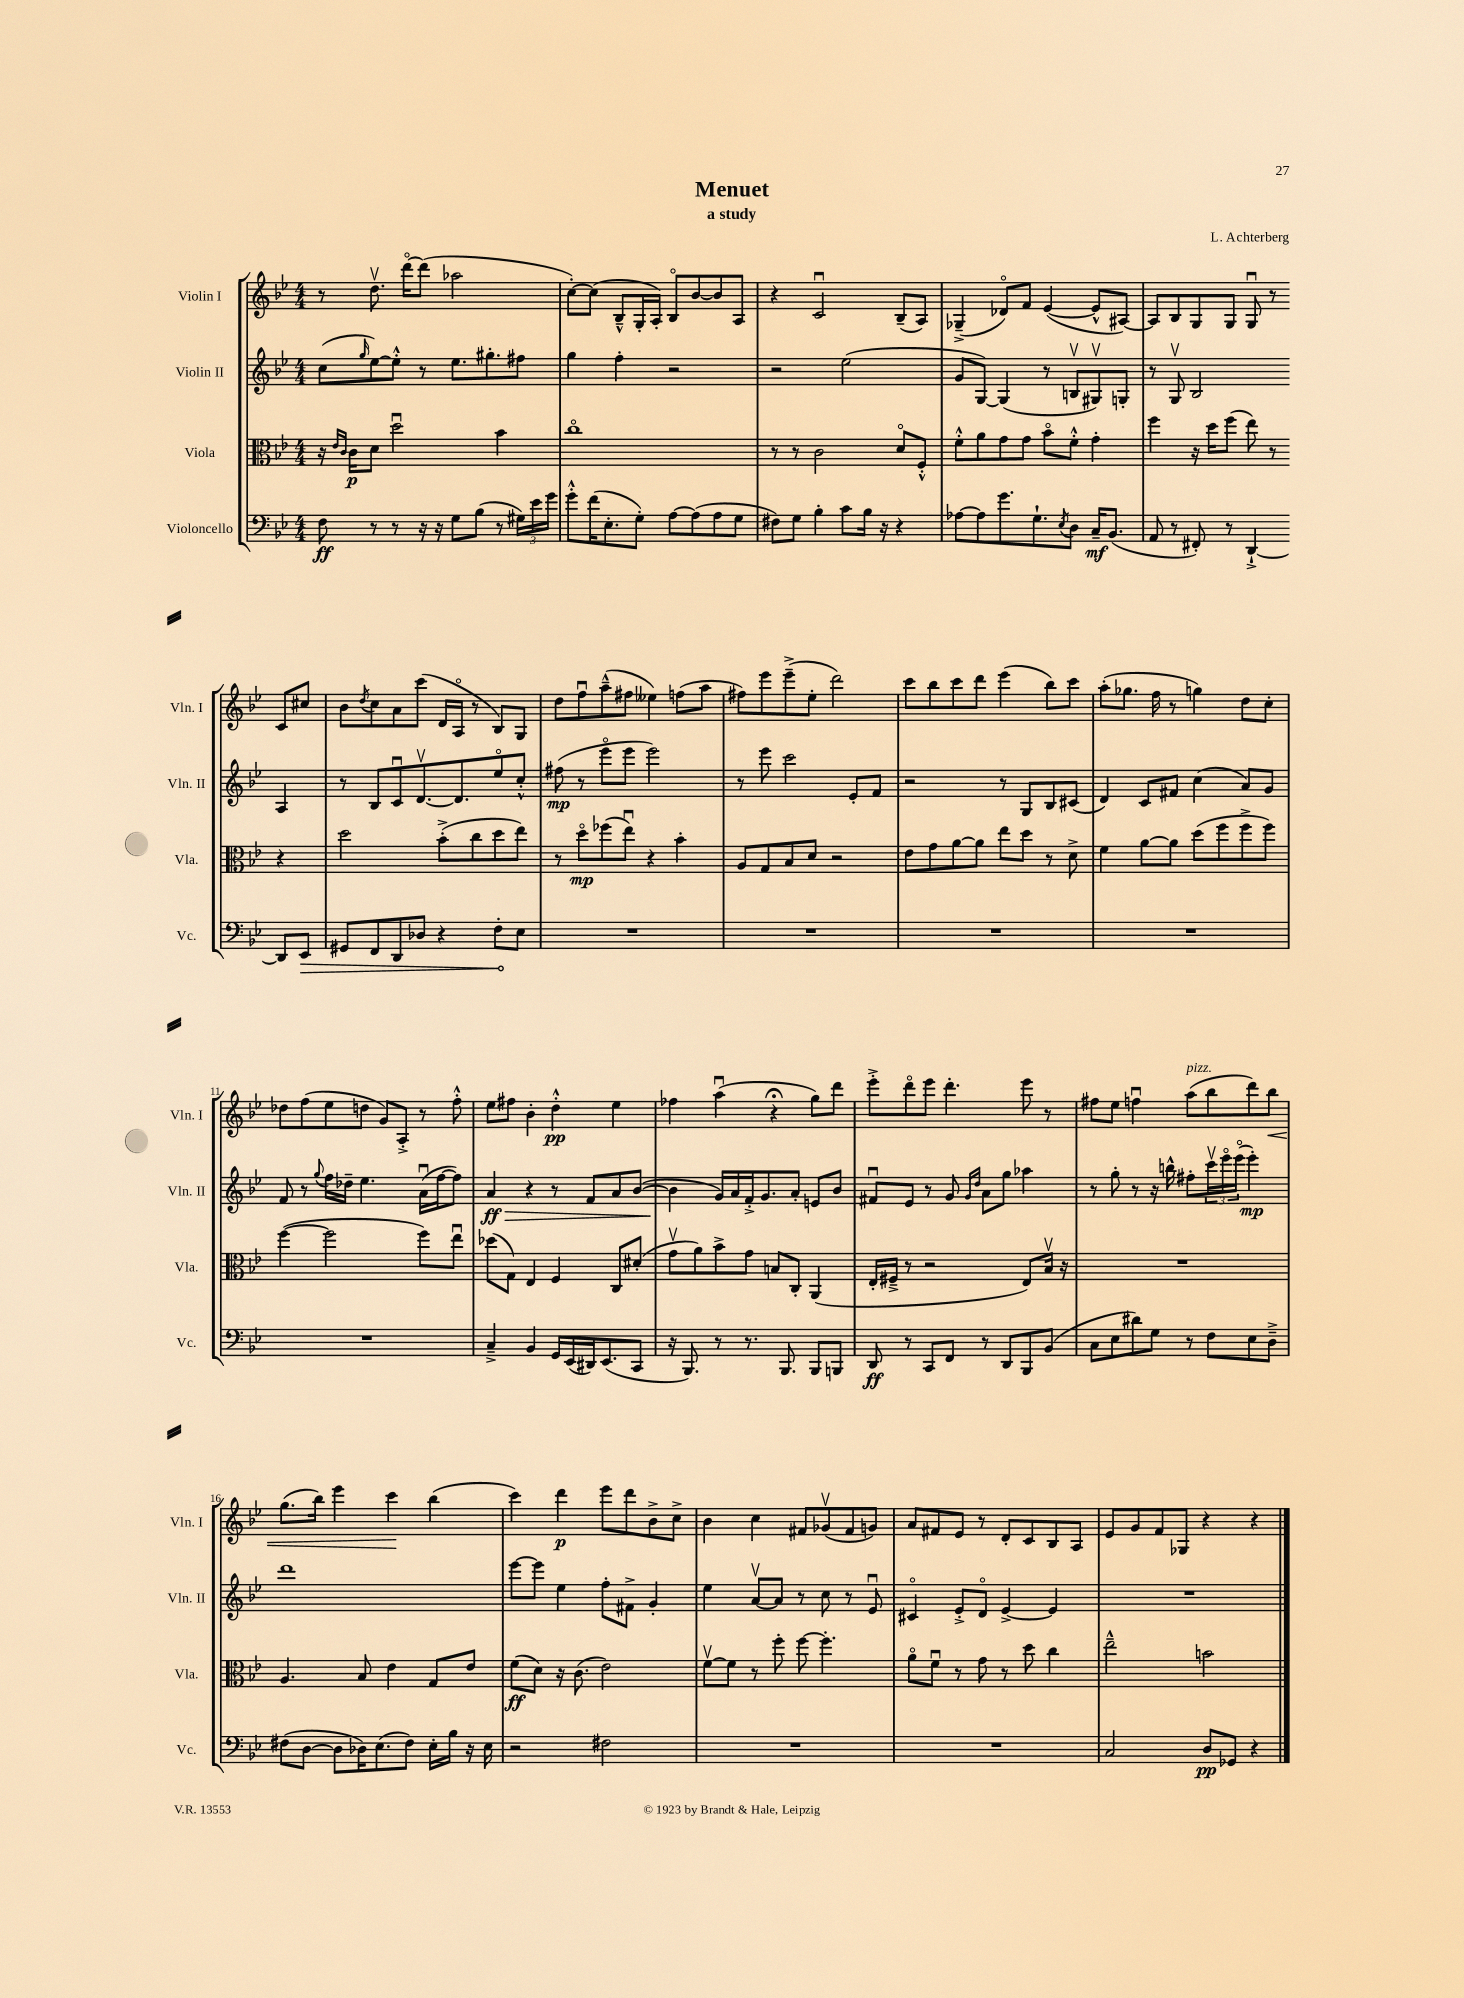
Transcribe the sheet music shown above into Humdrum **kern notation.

**kern	**kern	**kern	**kern
*staff4	*staff3	*staff2	*staff1
*clefF4	*clefC3	*clefG2	*clefG2
*k[b-e-]	*k[b-e-]	*k[b-e-]	*k[b-e-]
*M4/4	*M4/4	*M4/4	*M4/4
8F	16r	(8cc	8r
.	16qqe-	.	.
.	16qqc	.	.
.	16c	.	.
.	.	16qqgg	.
8r	8d	[8ee-)	8.ddv
8r	2ddu	8ee-'^^]	.
.	.	.	[16dddo
16r	.	8r	(8ddd]
16r	.	.	.
8G	.	8.ee-	2aa-
(8B-	.	.	.
.	.	8.gg#'	.
8r	4b-	.	.
24G#)	.	8ff#	.
24e-	.	.	.
24g	.	.	.
=	=	=	=
8g'^^	1cco	4gg	[8cc')
(16f	.	.	(8cc]
8.E-'	.	.	.
.	.	4ff'	8B-~^^
8G')	.	.	16G'
.	.	.	16A')
[8A	.	2r	8B-o
(8A]	.	.	[8b-
8A	.	.	8b-]
8G	.	.	8A
=	=	=	=
8F#)	8r	2r	4r
8G	8r	.	.
4B-'	2c	.	2cu
8c	.	(2ee-	.
16B-	.	.	.
16r	.	.	.
4r	8do	.	(8B-~
.	8F'^^	.	8A)
=	=	=	=
[8A-	8f'^^	8g	(4G-~^
8A-]	8a	[8G)	.
8.g	8g	(4G]	8d-o)
.	8g	.	8f
8.G`	.	.	.
.	8b-o	8r	([4e-
8qE-	.	.	.
8D	8f'^^	8Bv	.
16C~	4g'	8G#v)	8e-^^]
(8.BB-	.	.	.
.	.	8G'	[8A#)
=	=	=	=
8AA	4ff	8r	8A#]
8r	.	8Gv	8B-
8FF#')	16r	2B-	8G
.	16dd	.	.
8r	(8ff	.	8G
[4DD`^	8ee-)	.	8Gu
.	8r	.	8r
8DD]	4r	4A	8c
8EE-	.	.	8cc#
=	=	=	=
8GG#	2dd	8r	8b-
.	.	.	8qdd
8FF	.	8B-	8cc
8DD	.	8cu	8a
8D-	.	[8.dv	(8ccc
4r	(8b-'^	.	16d
.	.	8.d]	16Ao
.	8cc	.	8r
8F'	8dd	8ee-o	8B-)
8E-	8ee-)	8cc'^^	8G
=	=	=	=
1r	8r	(8ff#	8dd
.	8ddo	8r	8ffu
.	(8ff-	8eee-o	(8aa~^^
.	8ee-u)	8eee-	8ff#
.	4r	2eee-)	4ee--)
.	4b-'	.	(8ff
.	.	.	8aa
=	=	=	=
1r	8A	8r	8ff#)
.	8G	8eee-	8eee-
.	8B-	2ccc	(8eee-~^
.	8d	.	8ee-'
.	2r	.	2ddd)
.	.	8e-'	.
.	.	8f	.
=	=	=	=
1r	8e-	2r	8ccc
.	8g	.	8bb-
.	[8a	.	8ccc
.	8a]	.	8ddd
.	8ee-	8r	(4eee-
.	8dd	8G	.
.	8r	8B-	8bb-)
.	8d^	(8c#	8ccc
=	=	=	=
1r	4f	4d)	(8aa'
.	.	.	8.gg-
.	[8a	8c	.
.	.	.	16ff
.	8a]	8f#	8r
.	(8dd	(4cc	4gg)
.	8ff	.	.
.	8ff^	8a)	8dd
.	8ff)	8g	8cc'
=	=	=	=
1r	([4ff	8f	8dd-
.	.	8r	(8ff
.	.	8qqgg	.
.	2ff]	16ff	8ee-
.	.	16dd-~	.
.	.	4.ee-	8dd
.	.	.	8g)
.	.	.	8A'^
.	8ff)	(16au	8r
.	.	[16ff	.
.	8ee-u	8ff])	8ff'^^
=	=	=	=
4C~^	(8dd-	4a	8ee-
.	8G)	.	8ff#
4BB-	4E-	4r	4b-'
16GG	4F	8r	4dd'^^
(16EE-	.	.	.
16DD#)	.	8f	.
(8.EE-	.	.	.
.	8C	8a	4ee-
8CC	(8d#'	([8b-	.
=	=	=	=
16r	8gv	4b-]	4ff-
8.BBB-)	.	.	.
.	8a)	.	.
8r	8b-^	16g)	(4aau
.	.	16a	.
8.r	8g	16f'^	.
.	.	8.g	.
.	8B	.	4r;
8.BBB-	.	.	.
.	8C'	8a'	.
8BBB-	(4AA	8e	8gg)
8BBB	.	8b-	8ddd
=	=	=	=
8DD	16E-'	8f#u	8eee-'^
.	16F#~^	.	.
8r	8r	8e-	8dddo
8CC	2r	8r	8eee-
8FF	.	8g	4.ddd'
.	.	16qqg	.
.	.	16qqdd	.
8r	.	8a	.
8DD	.	8gg	.
8BBB-	8E-)	4aa-	8eee-
(8BB-	16B-v	.	8r
.	16r	.	.
=	=	=	=
8C	1r	8r	8ff#
8E-	.	8gg'	8ee-
8d#)	.	8r	4ffu
8G	.	16r	.
.	.	16bb^^	.
8r	.	8ff#'	(8aa
8F	.	24cccv	8bb-
.	.	24eee-o	.
.	.	(24eee-o	.
8E-	.	4eee-')	8ddd)
8D~^	.	.	8bb-
=	=	=	=
(8F#	4.A	1ddd	(8.gg
[8D	.	.	.
.	.	.	16bb-)
8D]	.	.	4eee-
16D-)	8B-	.	.
(8.E-	.	.	.
.	4e-	.	4ccc
8F#)	.	.	.
16E-'	8G	.	(4bb-
16B-	.	.	.
16r	8e-	.	.
16E-	.	.	.
=	=	=	=
2r	(8f	[8eee-	4ccc)
.	8d)	8eee-]	.
.	16r	4ee-	4ddd
.	(8.c	.	.
2F#	2e-)	8ff'	8eee-
.	.	8f#^	8ddd
.	.	4g'	8b-^
.	.	.	8cc^
=	=	=	=
1r	[8fv	4ee-	4b-
.	8f]	.	.
.	8r	[8av	4cc
.	8ff'	8a]	.
.	[8ff	8r	8f#
.	4.ff']	8cc	(8g-v
.	.	8r	8f#
.	.	8e-u	8g)
=	=	=	=
1r	8ao	4c#o	8a
.	8fu	.	8f#
.	8r	8e-'^	8e-
.	8g	8do	8r
.	8r	[4e-^	8d'
.	8dd	.	8c
.	4cc	4e-]	8B-
.	.	.	8A
=	=	=	=
2C	2ee-~^^	1r	8e-
.	.	.	8g
.	.	.	8f
.	.	.	8G-
8D	2b	.	4r
8GG-	.	.	.
4r	.	.	4r
==	==	==	==
*-	*-	*-	*-
